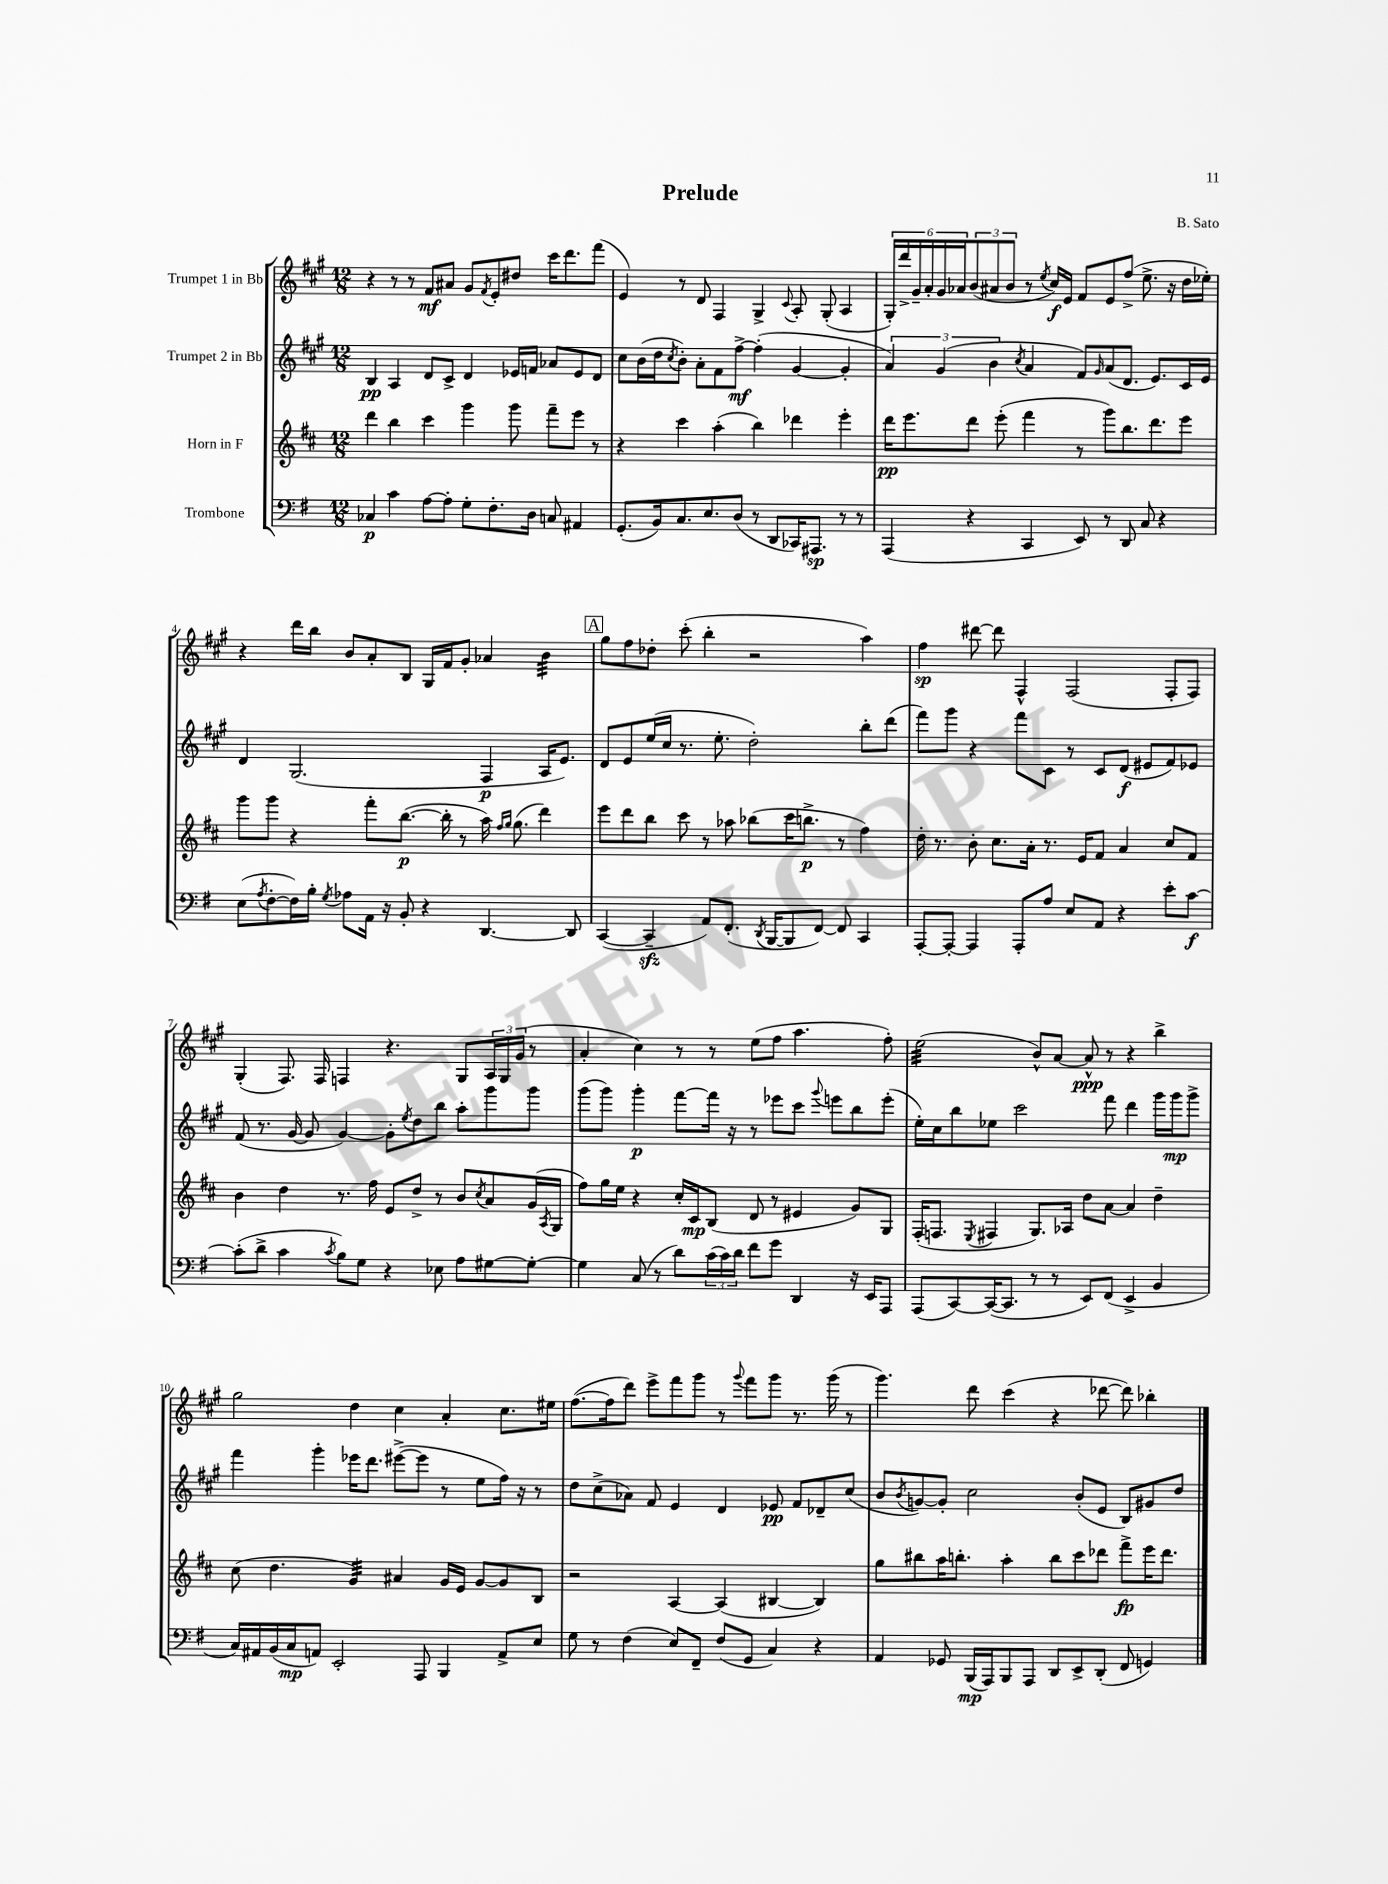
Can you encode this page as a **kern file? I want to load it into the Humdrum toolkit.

**kern	**kern	**kern	**kern
*staff4	*staff3	*staff2	*staff1
*clefF4	*clefG2	*clefG2	*clefG2
*k[f#]	*k[f#c#]	*k[f#c#g#]	*k[f#c#g#]
*M12/8	*M12/8	*M12/8	*M12/8
4C-	4ddd	4B	4r
4c	4bb	4A	8r
.	.	.	8r
[8A	4ccc#	8d	8f#
8A']	.	8c#^	8a#
8G'	4ggg	4d	8g#
.	.	.	8qf#
8.F#'	.	.	8e'
.	8ggg	16e-	8dd#
16D	.	16f	.
8C	8fff#~	8a-	16ccc#
.	.	.	8.ddd
4AA#	8eee	8e-	.
.	8r	8d	(8fff#
=	=	=	=
(8.GG'	4r	8cc#	4e)
.	.	(16b	.
16BB)	.	16dd	.
.	.	8qcc#	.
8.C	4ccc#	8b')	8r
.	.	8a'	8d
8.E	.	.	.
.	(4aa'	8f#	4F#
(8D	.	[8ff#^	.
8r	4bb)	(4ff#']	4G#^
8DD	.	.	.
.	.	.	8qqc#
16CC-)	4ddd-	[4g#	8A'
8.AAA#	.	.	.
.	.	.	(8G#'
8r	4eee'	4g#']	4A
8r	.	.	.
=	=	=	=
(4AAA	16ddd	6a)	24G#')
.	.	.	24ddd^
.	8.eee	.	.
.	.	.	24g#~
.	.	.	24a'
.	.	(6g#	24g#
.	.	.	24a-
4r	8ddd	.	(12b
.	.	6b	12a#
.	(8eee'	.	.
.	.	.	12b
.	.	8qcc#	.
4CC	4fff#	4a	8r
.	.	.	8qee
.	.	.	16cc#)
.	.	.	16e
8EE)	8r	8f#)	8f#
.	.	16qqg#	.
8r	8ggg)	(8a	8e
8DD	8.bb	8.d	(8ff#^
8C	.	.	8.ee^
.	8.ddd	8.e)	.
4r	.	.	.
.	.	.	16r
.	8eee	16c#	16dd
.	.	16e	16ee-')
=	=	=	=
(8E	8ggg	4d	4r
8qA	.	.	.
[8F#'	8ggg	.	.
16F#])	4r	(2.G#	16ddd
16B'	.	.	16bb
8qG	.	.	.
8A-	.	.	8b
16AA	8fff#'	.	8a'
16r	.	.	.
8BB'	([8.bb	.	8B
4r	.	.	16G#
.	16bb']	.	16f#
.	8r	.	8g#'
[4.DD	16aa)	4F#	4a-
.	16qqff#	.	.
.	16qqgg	.	.
.	(8.gg	.	.
.	4ddd)	16A	4b
.	.	8.e)	.
8DD]	.	.	.
=	=	=	=
([4CC	8eee	8d	8gg#
.	8ddd	8e	8ff#
4CC~]	8bb	(16ee	8dd-'
.	.	16cc#	.
.	8ccc#	8.r	(8ccc#'
8AA)	8r	.	4bb'
.	.	8.ee'	.
(8.FF#'	8aa-	.	.
.	(8bb-	2dd')	2r
8qDD	.	.	.
[16BBB	.	.	.
8BBB]	16ccc#	.	.
.	8.bb^	.	.
[8FF#)	.	.	.
8FF#]	8r	.	.
4CC	4ff#)	8bb'	4aa)
.	.	(8ddd	.
=	=	=	=
[8AAA'	16dd'	8fff#)	4ff#
.	8.r	.	.
8AAA'_	.	8ggg#	.
4AAA]	8b'	4r	[8ddd#
.	8.cc#	.	8ddd#]
8AAA'	.	8fff#	4F#^^
.	16a'	.	.
8A	8.r	8c#	.
8E	.	8r	(2F#
.	16e	.	.
8AA	8f#	8c#	.
4r	4a	(8d	.
.	.	8e#	.
8e'	8cc#	8f#)	8F#'
[8c	8f#	8e-	8F#)
=	=	=	=
(8c']	4b	(8f#	(4G#'
8d^	.	8.r	.
4c	4dd	.	8.F#)
.	.	[16g#	.
.	.	8g#]	.
.	.	.	16F#
8qc	.	.	.
8B)	8.r	[4g#)	4F
8G	.	.	.
.	16ff#	.	.
4r	8e	8g#']	4.r
.	.	8qee	.
.	8dd^	8dd	.
8E-	8r	8bb	.
8A	8b	8aa'	8G#
.	8qcc#	.	.
[8G#	8a	8ggg#	24A
.	.	.	24G#
.	.	.	(24g#
8G#'_	(16g	8ggg#	8r
.	8qA	.	.
.	16G	.	.
=	=	=	=
4G#]	8ff#)	(8ggg#	4a'
.	16gg	8ggg#)	.
.	16ee	.	.
(8C	4r	4ggg#'	4cc#)
8r	.	.	.
8d)	16cc#'	[8fff#	8r
.	16c#	.	.
(24c	(8B	16fff#]	8r
24c)	.	.	.
.	.	16r	.
24d	.	.	.
8f#	8d	8r	(8ee
8g	8r	8eee-	8ff#
4DD	4e#	8ccc#	4.aa
.	.	8qqggg#	.
.	.	8eee	.
16r	8g)	8bb	.
16EE	.	.	.
8AAA	8G	(8eee'	8ff#')
=	=	=	=
(8AAA	(16F#'	16ee')	(2ee
.	8.F	16cc#	.
[8CC)	.	8bb	.
.	8qE	.	.
(16CC_	4F#	8ee-	.
8.CC]	.	.	.
.	.	2ccc#	.
8r	8.G)	.	8b^^)
8r	.	.	[8a
.	16A-	.	.
8EE)	8dd	.	8a^^]
(8FF#	[8a	8fff#	8r
4EE^	4a]	4ddd	4r
4BB	4dd~	16ggg#	4bb^
.	.	16ggg#	.
.	.	8ggg#^	.
=	=	=	=
16C)	(8cc#	4fff#	2gg#
16AA#	.	.	.
(16BB	4.dd	.	.
16C	.	.	.
8AA)	.	4ggg#'	.
2EE'	.	.	.
.	4g)	16eee-	4dd
.	.	8.ddd	.
.	4a#	([8eee#^	4cc#
8AAA	.	8eee#]	.
4BBB	16g	8r	4a'
.	16e	.	.
.	[8g	8ee	.
8AA^	8g]	16ff#)	8.cc#
.	.	16r	.
8E	8B	8r	.
.	.	.	16ee#
=	=	=	=
8G	2r	8dd	([8.ff#
8r	.	(8cc#^	.
.	.	.	16ff#]
(4F#	.	8a-)	8ddd)
.	.	8f#	8eee^
8E)	[4A	4e	8fff#
8FF#~	.	.	8ggg#
(8F#	(4A]	4d	8r
.	.	.	8qqggg#
8GG	.	.	8fff#
4C)	[4B#	8e-	8ggg#
.	.	8f#	8.r
4r	4B#])	8d-~	.
.	.	.	(16ggg#
.	.	(8cc#	8r
=	=	=	=
4AA	8gg	8b	4.ggg#)
.	.	8qb	.
.	8bb#	[8g)	.
8GG-	16aa	8g']	.
.	8.bb'	.	.
(16BBB	.	2cc#	8ddd
16AAA)	.	.	.
8BBB	4aa'	.	(4ccc#
8AAA	.	.	.
8DD	8bb	.	4r
8EE^	8ccc#	(8b'	.
(8DD'	8ddd-	8e	[8ddd-
8FF#	8fff#^	8B)	8ddd-])
4GG)	16eee	8g#	4bb-'
.	8.ddd-	.	.
.	.	8dd	.
==	==	==	==
*-	*-	*-	*-
